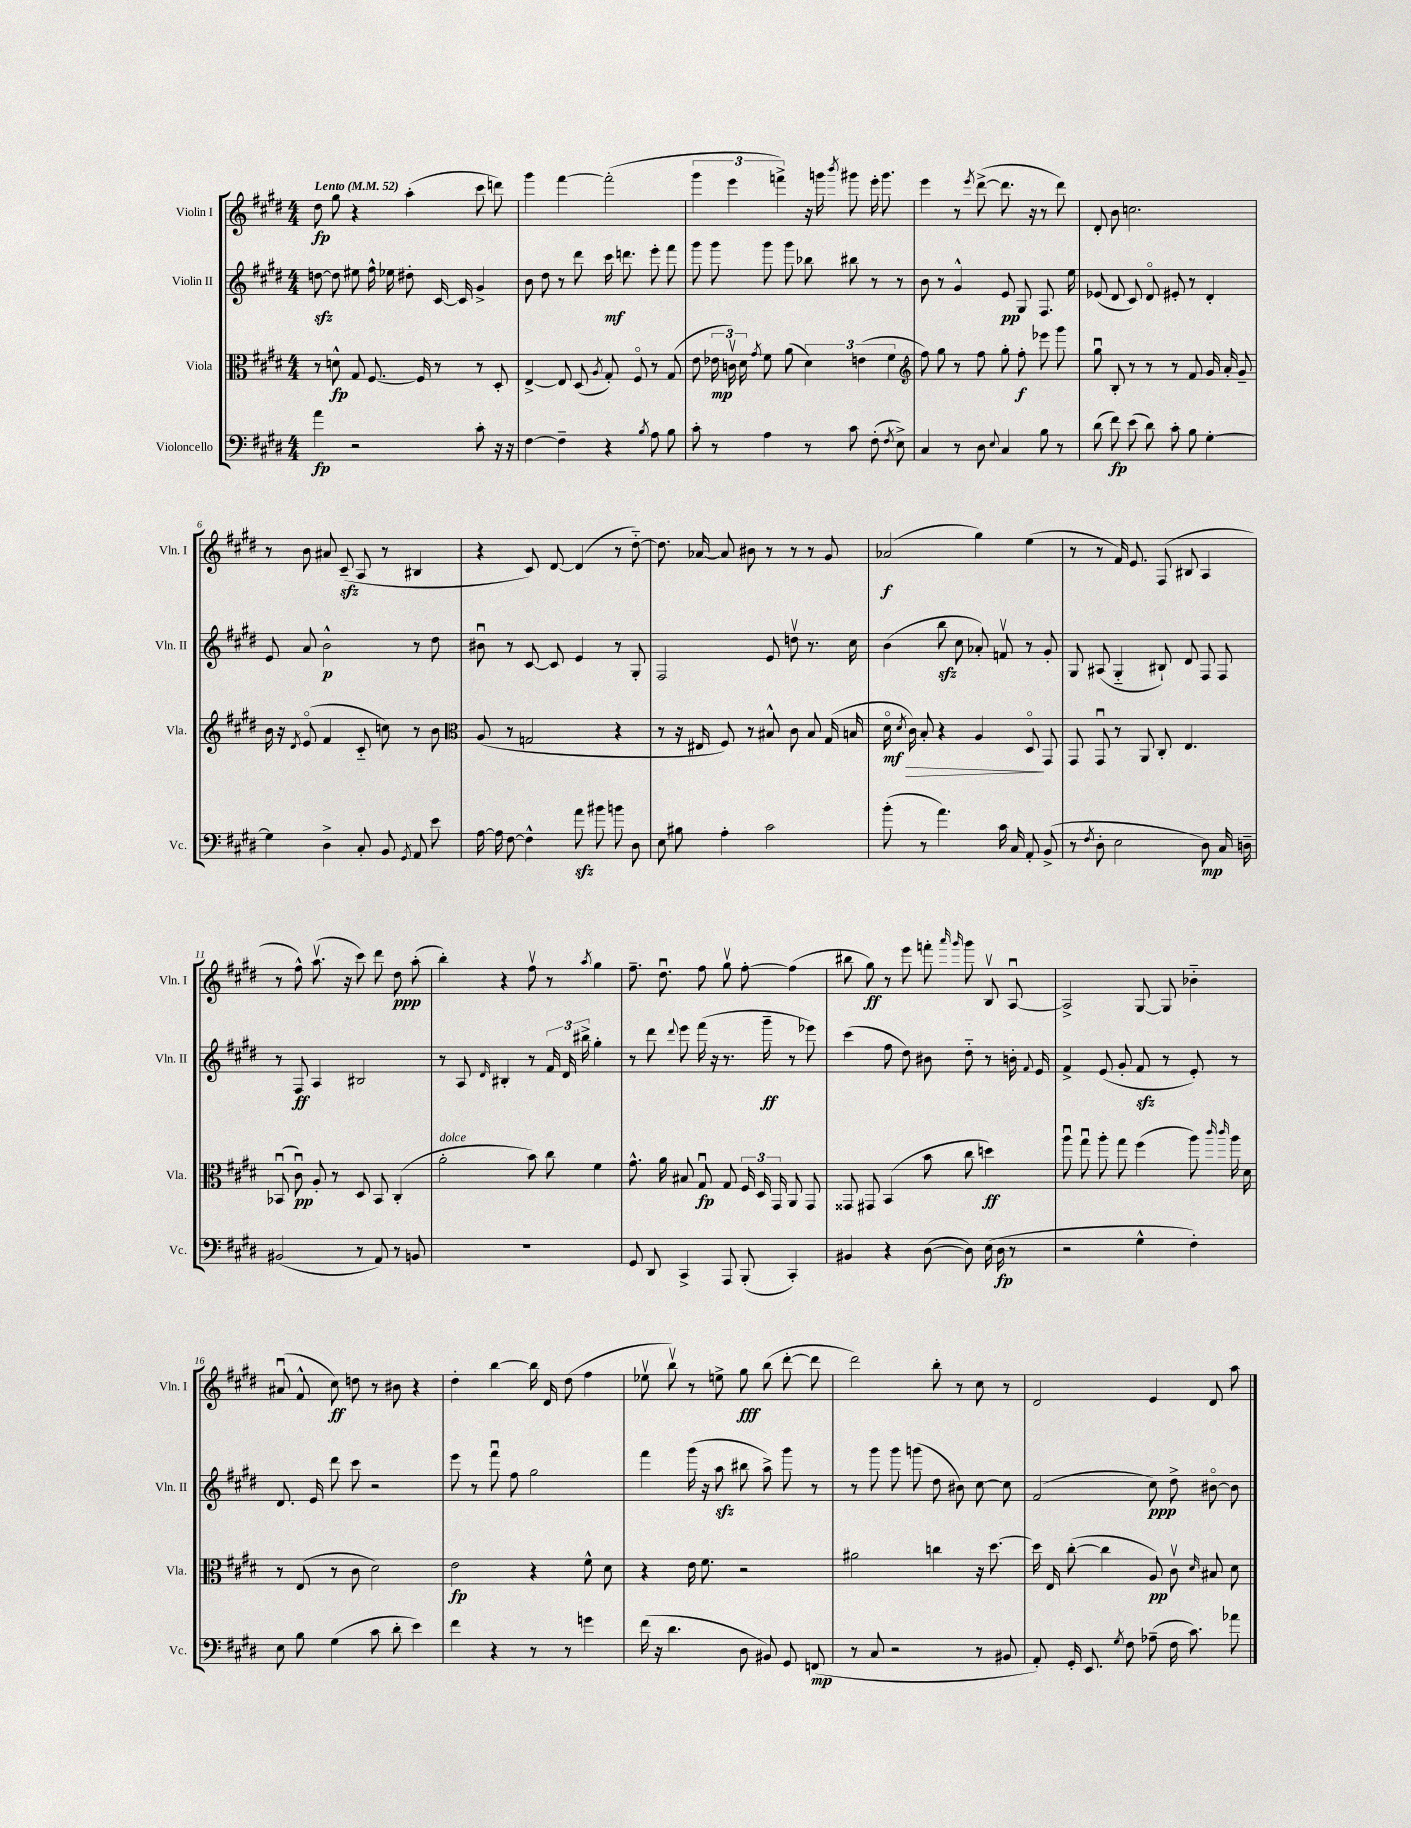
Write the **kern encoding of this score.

**kern	**dynam	**kern	**dynam	**kern	**dynam	**kern	**dynam
*part4	*part4	*part3	*part3	*part2	*part2	*part1	*part1
*staff4	*staff4	*staff3	*staff3	*staff2	*staff2	*staff1	*staff1
*I"Violoncello	*	*I"Viola	*	*I"Violin II	*	*I"Violin I	*
*I'Vc.	*	*I'Vla.	*	*I'Vln. II	*	*I'Vln. I	*
*clefF4	*	*clefC3	*	*clefG2	*	*clefG2	*
*k[f#c#g#d#]	*	*k[f#c#g#d#]	*	*k[f#c#g#d#]	*	*k[f#c#g#d#]	*
*M4/4	*	*M4/4	*	*M4/4	*	*M4/4	*
*MM52	*	*MM52	*	*MM52	*	*MM52	*
=1	=1	=1	=1	=1	=1	=1	=1
!	!	!	!	!	!	!LO:TX:a:B:t=Lento	!
4a\	fp	8r	.	[8ddnzz\	.	8dd#\	fp
.	.	8dn^^\	fp	8dd\]	.	8gg#\	.
2r	.	8G#/	.	8ee#X\	.	4r	.
.	.	[8.F#/	.	16ff#^^\	.	.	.
.	.	.	.	16ee-X\	.	.	.
.	.	.	.	8dd#X'\	.	(4aa'\	.
.	.	16F#/]	.	.	.	.	.
.	.	8r	.	[16c#/	.	.	.
.	.	.	.	16c#/]	.	.	.
8c#'\	.	8r	.	4g#^/	.	8ccc#\	.
16r	.	8D#'/	.	.	.	8dddn\)	.
16r	.	.	.	.	.	.	.
=2	=2	=2	=2	=2	=2	=2	=2
[4F#\	.	[4E^/	.	8b\	.	4ggg#\	.
.	.	.	.	8dd#\	.	.	.
4F#~\]	.	8E/]	.	8r	.	[4fff#\	.
.	.	(8D#/	.	8ddd#\	.	.	.
.	.	8qA/	.	.	.	.	.
4r	.	8G#'/)	.	16ccc#\	mf	(2fff#'\]	.
.	.	.	.	8.dddn\	.	.	.
.	.	8F#/	.	.	.	.	.
8qB/	.	.	.	.	.	.	.
8A\	.	8r	.	8eee'\	.	.	.
8B\	.	(8G#/	.	8fff#\	.	.	.
=3	=3	=3	=3	=3	=3	=3	=3
8c#'\	.	8e\	.	8ggg#\	.	6ggg#\	.
8r	.	24e-X\	mp	8ggg#\	.	.	.
.	.	24cnv\)	.	.	.	6eee\	.
.	.	24d#\	.	.	.	.	.
.	.	8qg#/	.	.	.	.	.
4A\	.	8f#\	.	8ggg#\	.	.	.
.	.	.	.	.	.	6fffn^\)	.
.	.	(8a\	.	8ggg#\	.	.	.
8r	.	6d#\)	.	8bb-X\	.	16r	.
.	.	.	.	.	.	16gggn\	.
.	.	.	.	.	.	8qbbb/	.
8c#\	.	.	.	8bb#X\	.	8ggg#X\	.
.	.	(6en\	.	.	.	.	.
(8F#'\	.	.	.	8r	.	16eee'\	.
.	.	.	.	.	.	8.ggg#\	.
.	.	6f#\	.	.	.	.	.
8qF#/	.	.	.	.	.	.	.
8E^\)	.	.	.	8r	.	.	.
=4	=4	=4	=4	=4	=4	=4	=4
*	*	*clefG2	*	*	*	*	*
4C#/	.	8ff#\)	.	8b\	.	4eee\	.
.	.	8gg#\	.	8r	.	.	.
8r	.	8r	.	4g#^^/	.	8r	.
.	.	.	.	.	.	8qeee/	.
8D#\	.	8ff#\	.	.	.	([8ddd#^\	.
8qqE/	.	.	.	.	.	.	.
4C#/	.	8gg#'\	.	8e/	pp	8.ddd#\]	.
.	.	8ff#'\	f	8G#/	.	.	.
.	.	.	.	.	.	16r	.
8B\	.	8eee-X\	.	8.F#/	.	8r	.
8r	.	8ggg#\	.	.	.	8ddd#\)	.
.	.	.	.	16ee\	.	.	.
=5	=5	=5	=5	=5	=5	=5	=5
(8d#\	.	8gg#u\	.	(8e-X/	.	8d#'/	.
8f#\)	fp	8B'/	.	8d#/	.	8b\	.
(8e\	.	8r	.	8c#/)	.	2.ccn\	.
8d#\)	.	8r	.	8d#/	.	.	.
8c#'\	.	8r	.	8e#X'/	.	.	.
8B\	.	8f#/	.	8r	.	.	.
[4G#'\	.	16g#/	.	4d#'/	.	.	.
.	.	16a'/	.	.	.	.	.
.	.	8g#~/	.	.	.	.	.
!!LO:LB:g=z
=6	=6	=6	=6	=6	=6	=6	=6
4G#\]	.	16b\	.	8e/	.	8r	.
.	.	16r	.	.	.	.	.
.	.	8qd#/	.	.	.	.	.
.	.	(8e/	.	8a/	.	8b\	.
4D#^\	.	4f#/	.	2b^^\	p	8a#X/	.
.	.	.	.	.	.	(8c#zz~/	.
8C#'/	.	8c#/	.	.	.	8A/	.
8BB/	.	8ccn\)	.	.	.	8r	.
8qGG#/	.	.	.	.	.	.	.
8AA/	.	8r	.	8r	.	4B#X/	.
8e\	.	8b\	.	8dd#\	.	.	.
=7	=7	=7	=7	=7	=7	=7	=7
*	*	*clefC3	*	*	*	*	*
[16A\	.	(8A/	.	8b#Xu\	.	4r	.
16A\]	.	.	.	.	.	.	.
[8F#\	.	8r	.	8r	.	.	.
4F#^^\]	.	2Gn/	.	[8c#/	.	8c#/)	.
.	.	.	.	8c#/]	.	[8d#/	.
8azz\	.	.	.	4e/	.	(4d#/]	.
8b#X\	.	.	.	.	.	.	.
8bn\	.	4r	.	8r	.	8r	.
8D#\	.	.	.	8G#'/	.	[8dd#\)	.
=8	=8	=8	=8	=8	=8	=8	=8
8E\	.	8r	.	2F#/	.	8.dd#\]	.
8B#X\	.	16r	.	.	.	.	.
.	.	16E#X/	.	.	.	[16a-X/	.
4A'\	.	8F#/)	.	.	.	8a-/]	.
.	.	8r	.	.	.	8b#X\	.
2c#\	.	8B#X^^/	.	8e/	.	8r	.
.	.	8c#\	.	8ddnv\	.	8r	.
.	.	8B#/	.	8.r	.	8r	.
.	.	(16G#/	.	.	.	8g#/	.
.	.	16Bn/	.	16cc#\	.	.	.
=9	=9	=9	=9	=9	=9	=9	=9
!	!	!	!LO:HP:b	!	!	!	!
(8b'\	.	16d#\	> mf	(4b\	.	(2a-X/	f
.	.	8qd#/	.	.	.	.	.
.	.	16c#\)	.	.	.	.	.
8r	.	8B'/	.	.	.	.	.
4.a\)	.	4r	.	8bbzz\	.	.	.
.	.	.	.	8cc#\	.	.	.
.	.	4A/	.	8a-X'/)	.	4gg#\)	.
16c#\	.	.	.	8fnv/	.	.	.
16C#/	.	.	.	.	.	.	.
8AA'/	.	8D#/	.	8r	.	(4ee\	.
(8BB^/	.	8GG#/	]	8g#'/	.	.	.
=10	=10	=10	=10	=10	=10	=10	=10
8r	.	8GG#/	.	8G#/	.	8r	.
8qF#/	.	.	.	.	.	.	.
8D#'\	.	8GG#u/	.	(8A#X/	.	8r	.
2E\	.	8r	.	4G#/	.	16f#/)	.
.	.	.	.	.	.	8.e/	.
.	.	8AA/	.	.	.	.	.
.	.	8C#'/	.	8B#X`/)	.	(8F#/	.
.	.	4.E/	.	8d#/	.	8B#X/	.
8D#\)	mp	.	.	8F#/	.	4A/	.
16C#/	.	.	.	8F#/	.	.	.
16Dn~\	.	.	.	.	.	.	.
!!LO:LB:g=z
=11	=11	=11	=11	=11	=11	=11	=11
(2BB#X/	.	(8BB-Xu/	.	8r	.	8r	.
.	.	8c#u\)	pp	8F#/	ff	8ff#^^\)	.
.	.	8A'/	.	4A/	.	(8.aav\	.
.	.	8r	.	.	.	.	.
.	.	.	.	.	.	16r	.
8r	.	8D#/	.	2B#X/	.	8ccc#\)	.
8AA/)	.	8BB-/	.	.	.	8ddd#\	.
8r	.	(4C#'/	.	.	.	8dd#\	ppp
8BBn/	.	.	.	.	.	(8aa'\	.
=12	=12	=12	=12	=12	=12	=12	=12
!	!	!LO:TX:a:i:t=dolce	!	!	!	!	!
1r	.	2a'\	.	8r	.	4bb'\)	.
.	.	.	.	8A/	.	.	.
.	.	.	.	16qqd#/	.	.	.
.	.	.	.	4B#X'/	.	4r	.
.	.	8b\)	.	8r	.	8ff#v\	.
.	.	8cc#\	.	24f#/	.	8r	.
.	.	.	.	24d#/	.	.	.
.	.	.	.	24bb#X^\	.	.	.
.	.	.	.	.	.	8qaa/	.
.	.	4f#\	.	4gg#'\	.	4gg#\	.
=13	=13	=13	=13	=13	=13	=13	=13
8GG#/	.	8.g#^^\	.	8r	.	8.ff#~\	.
8DD#/	.	.	.	8ddd#\	.	.	.
.	.	16a\	.	.	.	8.dd#u\	.
.	.	.	.	8qqddd#/	.	.	.
4CC#^/	.	8B#X/	.	8eee\	.	.	.
.	.	8G#u/	fp	(16fff#\	.	8ff#\	.
.	.	.	.	16r	.	.	.
8AAA/	.	8G#/	.	8.r	.	8gg#v\	.
(8BBB'/	.	24F#/	.	.	.	[8ff#'\	.
.	.	24D#/	.	.	.	.	.
.	.	.	.	16ggg#~\	ff	.	.
.	.	24GG#/	.	.	.	.	.
4CC#'/)	.	8AA/	.	8r	.	(4ff#\]	.
.	.	8GG#/	.	8eee-X\)	.	.	.
=14	=14	=14	=14	=14	=14	=14	=14
4BB#X/	.	8GG##X/	.	(4ccc#\	.	8bb#X\	.
.	.	8GG#X/	.	.	.	8gg#\)	ff
4r	.	(4BB/	.	8ff#\	.	8r	.
.	.	.	.	8dd#\)	.	8eee\	.
([8D#\	.	8b\	.	8b#X\	.	8fffn'\	.
.	.	.	.	.	.	16qqaaa/	.
.	.	.	.	.	.	16qqggg#/	.
8D#\])	.	8cc#\	.	8dd#\	.	8ggg#\	.
(16E\	.	4ddn\)	ff	8r	.	8Bv/	.
16D#\	fp	.	.	.	.	.	.
8r	.	.	.	16bn'\	.	[8Au/	.
.	.	.	.	8qqf#/	.	.	.
.	.	.	.	16e/	.	.	.
=15	=15	=15	=15	=15	=15	=15	=15
2r	.	8aau\	.	4f#^/	.	2A^/]	.
.	.	8gg#u\	.	.	.	.	.
.	.	8aa'\	.	(8e/	.	.	.
.	.	8gg#\	.	8g#'/	.	.	.
4G#^^\	.	(4ff#\	.	8f#zz/	.	[8G#/	.
.	.	.	.	8r	.	8G#/]	.
4F#'\)	.	8aa\)	.	8e'/)	.	4b-X\	.
.	.	16qqccc#/	.	.	.	.	.
.	.	16qqccc#/	.	.	.	.	.
.	.	16aa\	.	8r	.	.	.
.	.	16d#\	.	.	.	.	.
!!LO:LB:g=z
=16	=16	=16	=16	=16	=16	=16	=16
8E\	.	8r	.	8.d#/	.	(8a#Xu/	.
8B\	.	(8E/	.	.	.	8f#^^/	.
.	.	.	.	16e/	.	.	.
(4G#\	.	8r	.	8ddd#\	.	8cc#\)	ff
.	.	8c#\	.	8ccc#\	.	8ddn\	.
8c#\	.	2d#\)	.	2r	.	8r	.
8d#'\	.	.	.	.	.	8b#X\	.
4e\)	.	.	.	.	.	4r	.
=17	=17	=17	=17	=17	=17	=17	=17
4f#\	.	2e\	fp	8eee\	.	4dd#'\	.
.	.	.	.	8r	.	.	.
4r	.	.	.	8fff#u\	.	[4bb\	.
.	.	.	.	8ff#\	.	.	.
8r	.	4r	.	2gg#\	.	16bb\]	.
.	.	.	.	.	.	16d#/	.
8r	.	.	.	.	.	(8dd#\	.
4gn\	.	8f#^^\	.	.	.	4ff#\	.
.	.	8d#\	.	.	.	.	.
=18	=18	=18	=18	=18	=18	=18	=18
(16f#\	.	4r	.	4fff#\	.	8ee-Xv\	.
16r	.	.	.	.	.	.	.
4.d#\	.	.	.	.	.	8bbv\)	.
.	.	16e\	.	(16ggg#\	.	8r	.
.	.	8.f#\	.	16r	.	.	.
.	.	.	.	8aazz\	.	8een^\	.
8D#\	.	2r	.	8bb#X\	.	8gg#\	fff
8BB#X/)	.	.	.	8aa^\)	.	(8bb\	.
8GG#/	.	.	.	8ggg#\	.	[8ddd#'\	.
(8FFn/	mp	.	.	8r	.	8ddd#\]	.
=19	=19	=19	=19	=19	=19	=19	=19
8r	.	2a#X\	.	8r	.	2ddd#\)	.
8C#/	.	.	.	8ggg#\	.	.	.
2r	.	.	.	8ggg#\	.	.	.
.	.	.	.	(8gggn\	.	.	.
.	.	4ccn\	.	8dd#\	.	8bb'\	.
.	.	.	.	8b#X\)	.	8r	.
8r	.	16r	.	[8cc#\	.	8cc#\	.
.	.	[8.dd#\	.	.	.	.	.
8BB#X/	.	.	.	8cc#\]	.	8r	.
=20	=20	=20	=20	=20	=20	=20	=20
8AA'/)	.	16dd#\]	.	(2f#/	.	2d#/	.
.	.	16E/	.	.	.	.	.
16GG#'/	.	([8cc#'\	.	.	.	.	.
8.EE/	.	.	.	.	.	.	.
.	.	4cc#\]	.	.	.	.	.
8qG#/	.	.	.	.	.	.	.
8F#\	.	.	.	.	.	.	.
(8A-X~\	.	8A/)	pp	8cc#\)	ppp	4e/	.
16F#\	.	8c#v\	.	8dd#^\	.	.	.
8.c#\)	.	.	.	.	.	.	.
.	.	16qqd#/	.	.	.	.	.
.	.	8B#X/	.	[8b#X\	.	8d#/	.
8a-X\	.	8d#\	.	8b#\]	.	8aa\	.
==	==	==	==	==	==	==	==
*-	*-	*-	*-	*-	*-	*-	*-
